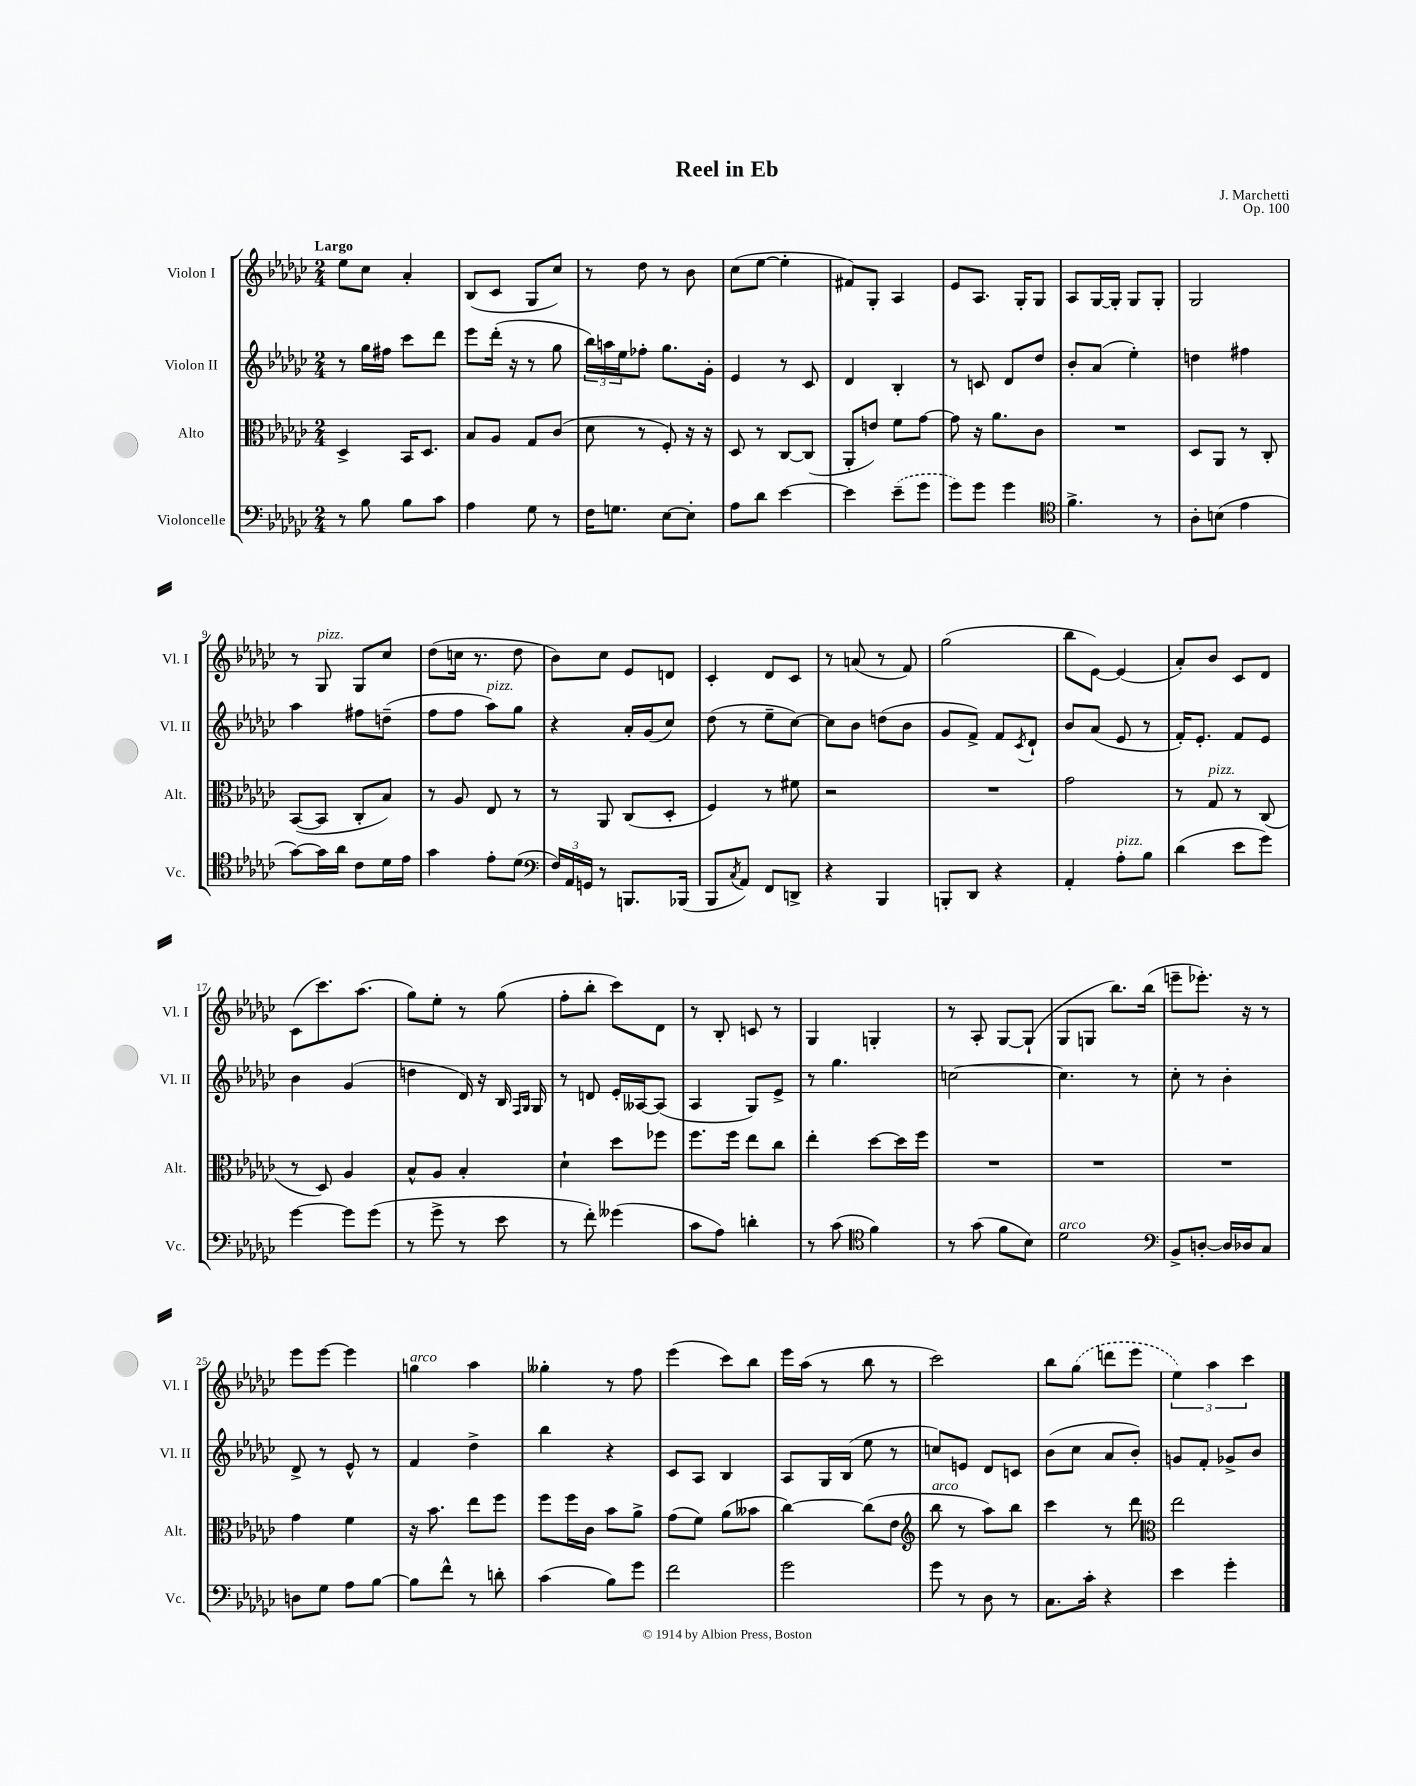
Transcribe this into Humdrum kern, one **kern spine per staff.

**kern	**kern	**kern	**kern
*part4	*part3	*part2	*part1
*staff4	*staff3	*staff2	*staff1
*I"Violoncelle	*I"Alto	*I"Violon II	*I"Violon I
*I'Vc.	*I'Alt.	*I'Vl. II	*I'Vl. I
*clefF4	*clefC3	*clefG2	*clefG2
*k[b-e-a-d-g-c-]	*k[b-e-a-d-g-c-]	*k[b-e-a-d-g-c-]	*k[b-e-a-d-g-c-]
*M2/4	*M2/4	*M2/4	*M2/4
=1	=1	=1	=1
!	!	!	!LO:TX:a:B:t=Largo
8r	4D-^/	8r	8ee-\L
8B-\	.	16gg-\LL	8cc-\J
.	.	16ff#X\JJ	.
8B-\L	16BB-/KL	8ccc-\L	4a-'/
.	8.D-/J	.	.
8c-\J	.	8ddd-\J	.
=2	=2	=2	=2
4A-\	8B-/L	8eee-\L	(8B-/L
.	8A-/J	(16ddd-'\Jk	8c-/J
.	.	16r	.
8G-\	8G-/L	8r	8G-/L
8r	(8c-/J	8gg-\	8cc-/J)
=3	=3	=3	=3
16F\KL	8d-\	24bb-\LL)	8r
.	.	24aan\	.
8.Gn\J	.	.	.
.	.	24ee-\J	.
.	8r	8ff-X'\J	8dd-\
[8E-\L	8F'/)	8.gg-\L	8r
8E-'\J]	16r	.	8b-\
.	16r	16g-'\Jk	.
=4	=4	=4	=4
8A-\L	8D-/	4e-/	(8cc-\L
8d-\J	8r	.	[8ee-\J
[4e-\	[8C-/L	8r	4ee-'\]
.	(8C-/J]	8c-/	.
=5	=5	=5	=5
4e-\]	8AA-'/L	4d-/	8f#X/L)
.	8en/J)	.	8G-'/J
(8e-~\L	8f\L	4B-'/	4A-/
8g-\J	[8g-\J	.	.
=6	=6	=6	=6
8g-\L)	8g-\]	8r	8e-/L
8g-\J	16r	8cn/	8.A-/J
.	8.a-\L	.	.
4g-\	.	8d-/L	.
.	.	.	16G-'/KL
.	8c-\J	8dd-/J	8G-/J
=7	=7	=7	=7
*clefC4	*	*	*
4.f^\	2r	8b-'/L	8A-/L
.	.	(8a-/J	[16G-/L
.	.	.	16G-'/JJ]
.	.	4ee-'\)	8G-/L
8r	.	.	8G-'/J
=8	=8	=8	=8
8A-'\L	8D-/L	4ddn\	2G-/
(8Bn\J	8AA-/J	.	.
4e-\	8r	4ff#X\	.
.	8C-'/	.	.
!!LO:LB:g=z
=9	=9	=9	=9
[8g-\L)	([8BB-/L	4aa-\	8r
!	!	!	!LO:TX:a:i:t=pizz.
16g-\L]	8BB-/J]	.	8G-/
16a-\JJ	.	.	.
8c-\L	8C-'/L	8ff#X\L	8G-/L
16d-\L	8B-/J)	(8ddn~\J	8cc-/J
16e-\JJ	.	.	.
=10	=10	=10	=10
4g-\	8r	8ff\L	(8dd-\L
.	8A-/	8ff\J	16ccn\Jk
.	.	.	8.r
!	!	!LO:TX:a:i:t=pizz.	!
8e-'\L	8E-/	8aa-\L)	.
(8d-\J	8r	8gg-\J	8dd-\
=11	=11	=11	=11
*clefF4	*	*	*
24F/LL)	8r	4r	8b-\L)
24AA-/	.	.	.
24GGn/JJ	.	.	.
8r	8AA-/	.	8cc-\J
8.BBBn/L	(8C-/L	16a-'/LL	8e-/L
.	.	(16g-/J	.
.	8D-'/J	8cc-/J)	8dn/J
(16BBB-X/Jk	.	.	.
=12	=12	=12	=12
8BBB-/L	4F/)	(8dd-\	4c-'/
8qC-/	.	.	.
8AA-/J)	.	8r	.
8FF/L	8r	8ee-~\L	8d-/L
8DDn^/J	8f#X\	[8cc-\J)	8c-/J
=13	=13	=13	=13
4r	2r	8cc-\L]	8r
.	.	8b-\J	(8an/
4BBB-/	.	(8ddn\L	8r
.	.	8b-\J	8f/)
=14	=14	=14	=14
8BBBn'/L	2r	8g-/L	(2gg-\
8DD-/J	.	8f^/J)	.
4r	.	8f/L	.
.	.	8qc-/	.
.	.	8d-`/J	.
=15	=15	=15	=15
4AA-'/	2g-\	8b-/L	8bb-\L
.	.	(8a-/J	[8e-\J)
!LO:TX:a:i:t=pizz.	!	!	!
8A-'\L	.	8e-/	(4e-/]
8B-\J	.	8r	.
=16	=16	=16	=16
(4d-\	8r	16f'/KL)	8a-'/L)
.	.	8.e-'/J	.
!	!LO:TX:a:i:t=pizz.	!	!
.	8G-/	.	8b-/J
8e-\L	8r	8f/L	8c-/L
8g-\J)	(8C-/	8e-/J	8d-/J
!!LO:LB:g=z
=17	=17	=17	=17
[4g-\	8r	4b-\	(8c-\L
.	8D-/)	.	8.ccc-\)
8g-\L]	4A-/	(4g-/	.
.	.	.	(8.aa-\J
(8g-\J	.	.	.
=18	=18	=18	=18
8r	8B-^^/L	4ddn\	8gg-\L)
8g-^\	8A-/J	.	8ee-'\J
8r	4B-'/	16d-/)	8r
.	.	16r	.
8e-\	.	16B-/	(8gg-\
.	.	16qqF/LL	.
.	.	16qqG-/JJ	.
.	.	16G-/	.
=19	=19	=19	=19
8r	4d-`\	8r	8ff'\L
8f'\)	.	8dn/	8bb-'\J
(4g--X\	8dd-\L	16e-'/LL	8ccc-\L)
.	.	[16A--X/J	.
.	8ff-X\J	(8A--/J]	8d-\J
=20	=20	=20	=20
8c-\L	8.ff\L	4A-/	8r
8A-\J)	.	.	8B-'/
.	16ff\Jk	.	.
4dn'\	8ee-\L	8G-/L)	8cn/
.	8cc-\J	8e-^/J	8r
=21	=21	=21	=21
8r	4ee-'\	8r	4G-/
(8c-\	.	4.gg-\	.
*clefC4	*	*	*
4f\)	[8dd-\L	.	4Gn'/
.	16dd-\L]	.	.
.	16ff\JJ	.	.
=22	=22	=22	=22
8r	2r	[2ccn\	8r
(8g-\	.	.	8A-'/
8f\L	.	.	[8G-/L
8B-\J)	.	.	(8G-`/J]
=23	=23	=23	=23
!LO:TX:a:i:t=arco	!	!	!
2d-\	2r	4.cc\]	8G-/L
.	.	.	8Gn/J
.	.	.	8.bb-\L)
.	.	8r	.
.	.	.	(16bb-\Jk
=24	=24	=24	=24
*clefF4	*	*	*
8BB-^/L	2r	8cc-'\	8eeen~\L
[8Dn'/J	.	8r	8.eee-X'\J)
16D/LL]	.	4b-'\	.
16D-X/J	.	.	16r
8C-/J	.	.	8r
!!LO:LB:g=z
=25	=25	=25	=25
8Dn\L	4g-\	8d-^/	8eee-\L
8G-\J	.	8r	[8eee-\J
8A-\L	4f\	8e-^^/	4eee-\]
[8B-\J	.	8r	.
=26	=26	=26	=26
!	!	!	!LO:TX:a:i:t=arco
8B-\L]	16r	4f/	4ggn\
.	8.b-\	.	.
8f^^\J	.	.	.
8r	8ee-\L	4dd-^\	4aa-\
8dn'\	8ff\J	.	.
=27	=27	=27	=27
(4c-\	8ff\L	4bb-\	4gg--X'\
.	16ff\L	.	.
.	16c-\JJ	.	.
8B-\L)	8b-\L	4r	8r
8g-\J	8a-^\J	.	8ff\
=28	=28	=28	=28
2f\	(8g-\L	8c-/L	(4eee-\
.	8f\J)	8A-/J	.
.	(8a-\L	4B-/	8ccc-\L)
.	8b--X\J	.	8bb-\J
=29	=29	=29	=29
2g-\	[4cc-\)	8A-/L	16eee-\LL
.	.	.	(16aa-\JJ
.	.	16G-/L	8r
.	.	(16B-/JJ	.
.	(8cc-\L]	8ee-\	8bb-\
.	8e-\J	8r	8r
=30	=30	=30	=30
*	*clefG2	*	*
!	!LO:TX:a:i:t=arco	!	!
8g-\	8bb-\	8ccn/L)	2ccc-\)
8r	8r	8en/J	.
8D-\	8aa-\L)	8d-/L	.
8r	8bb-\J	8cn/J	.
=31	=31	=31	=31
8.C-\L	4ccc-\	(8b-\L	8bb-\L
.	.	8cc-\J	(8gg-\J
16c-'\Jk	.	.	.
4r	8r	8a-/L	8dddn\L
.	8ddd-\	8b-'/J)	8eee-\J
=32	=32	=32	=32
*	*clefC3	*	*
4e-\	2ee-\	8gn/L	6ee-\)
.	.	8f'/J	.
.	.	.	6aa-\
4g-'\	.	8g-X^/L	.
.	.	.	6ccc-\
.	.	8b-/J	.
==	==	==	==
*-	*-	*-	*-
